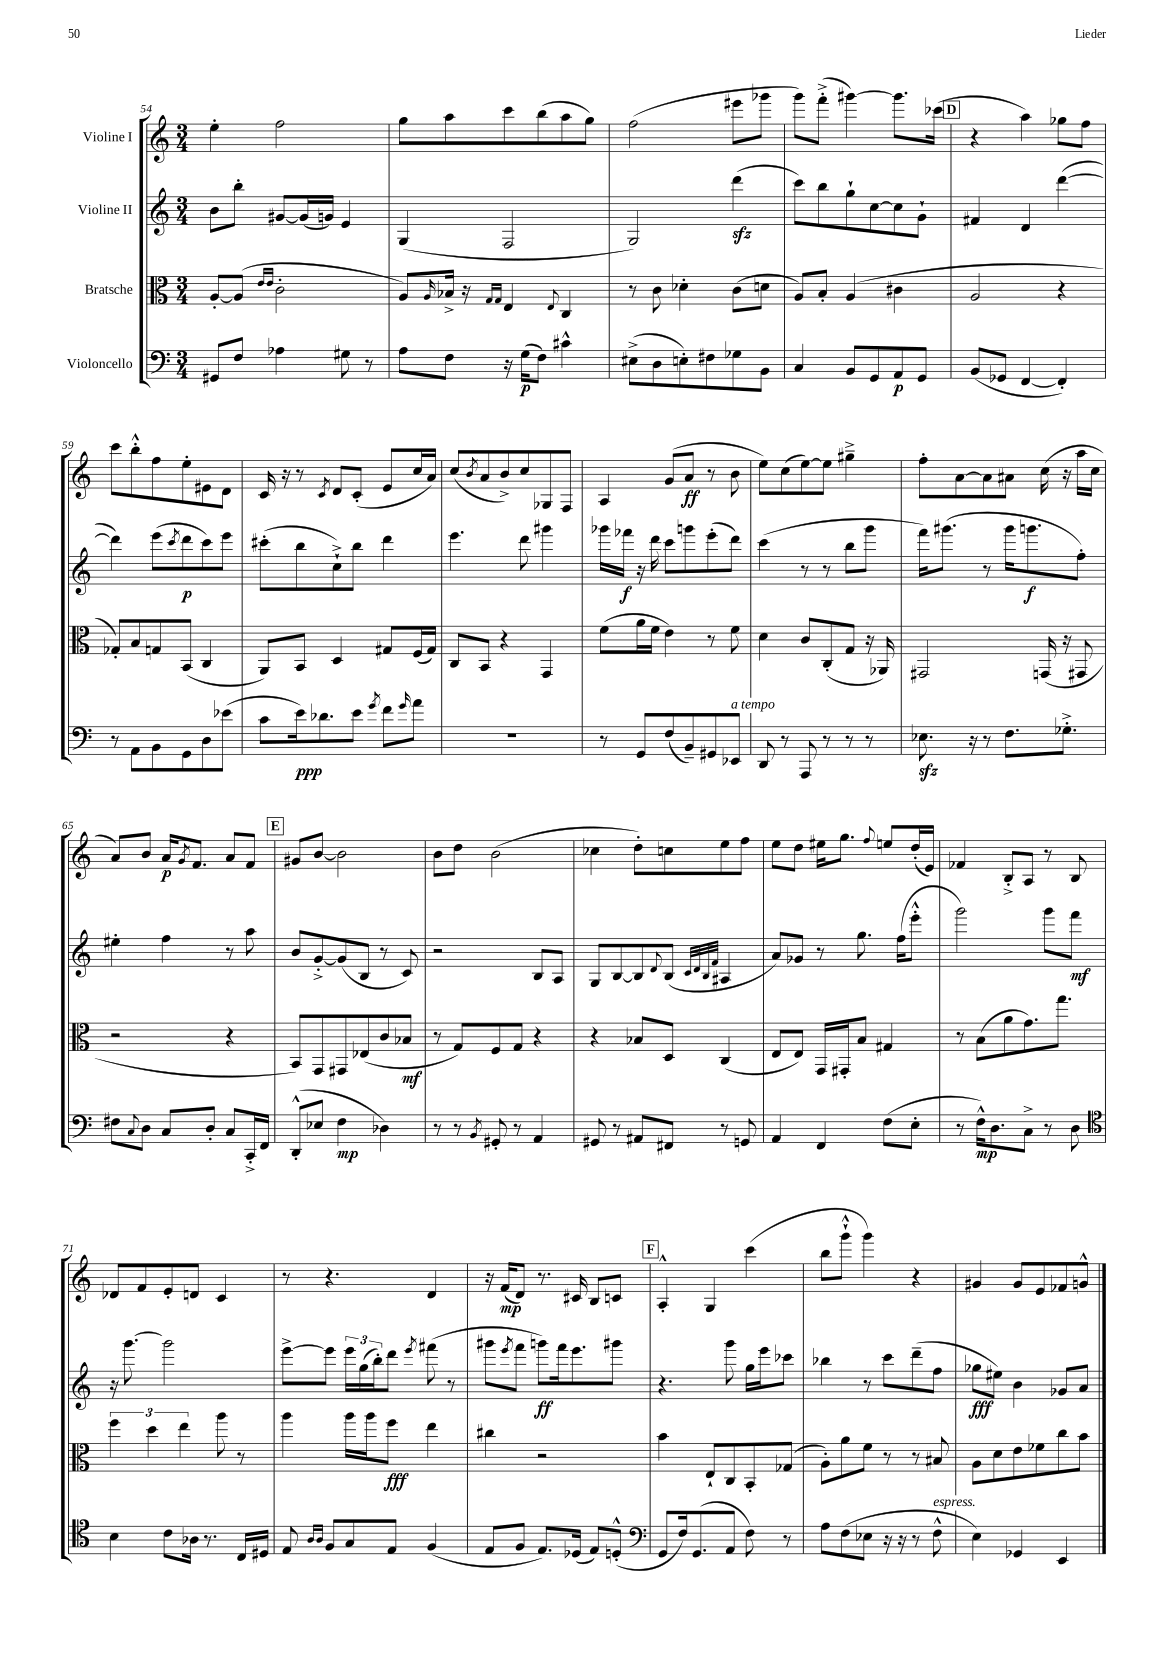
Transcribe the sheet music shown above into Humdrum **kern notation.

**kern	**kern	**kern	**kern
*staff4	*staff3	*staff2	*staff1
*clefF4	*clefC3	*clefG2	*clefG2
*k[]	*k[]	*k[]	*k[]
*M3/4	*M3/4	*M3/4	*M3/4
8GG#	[8A'	8b	4ee'
8F	(8A]	8bb'	.
.	16qqe	.	.
.	16qqe	.	.
4A-	2c'	[8g#	2ff
.	.	(16g#]	.
.	.	16g)	.
8G#	.	4e	.
8r	.	.	.
=	=	=	=
8A	8A)	(4G	8gg
.	16qqA	.	.
8F	16B-^	.	8aa
.	16r	.	.
.	16qqG	.	.
.	16qqG	.	.
16r	4E	2F	8ccc
(16G	.	.	.
8F)	.	.	(8bb
.	8qqE	.	.
4c#^^	4C	.	8aa
.	.	.	8gg)
=	=	=	=
(8E#^	8r	2G)	(2ff
8D	8c	.	.
8E')	4d-'	.	.
8F#	.	.	.
8G-	(8c	(4ddd	8eee#
8BB	8d	.	8ggg-
=	=	=	=
4C	8A)	8ccc)	8ggg)
.	8B'	8bb	(8fff'^
8BB	(4A	8gg`	[4ggg#)
8GG	.	[8cc	.
8AA	4c#	8cc]	8.ggg#]
8GG	.	8g`	.
.	.	.	(16ccc-
=	=	=	=
(8BB	2A	4f#	4r
8GG-	.	.	.
[4FF	.	4d	4aa)
4FF'])	4r	([4ddd	8gg-
.	.	.	8ff
=	=	=	=
8r	8G-')	4ddd])	8ccc
8AA	8B	.	8bb'^^
8BB	8G	(8eee	8ff
.	.	8qccc	.
8GG	(8BB	8ddd	8ee'
8D	4C	8ccc)	8e#
(8e-	.	8eee	8d
=	=	=	=
8c	8AA)	(8ccc#'	16c
.	.	.	16r
16e)	8BB	8bb	8r
8.d-	.	.	.
.	.	.	8qc
.	4D	8cc`^)	8d
8e	.	8bb	(8c'
8qg	.	.	.
8f	8G#	4ddd	8e
16qqg	.	.	.
8a	(16F	.	16cc
.	16G#)	.	16a)
=	=	=	=
2.r	8C	4.eee	(8cc
.	.	.	8qb
.	8BB	.	8a
.	4r	.	8b^)
.	.	8ddd	8cc
.	4GG	4ggg#	8G-
.	.	.	8F
=	=	=	=
8r	(8f	16ggg-	4A
.	.	16fff-	.
8GG	16a	16r	.
.	16f	16ddd	.
(8F	4e)	8ccc	(8g
8BB~)	.	8ggg	8a
8GG#	8r	(8eee'	8r
8EE-	8f	8ddd)	8b
=	=	=	=
8DD	4d	(4ccc	8ee)
8r	.	.	(8cc
8AAA	8c	8r	[8ee)
8r	(8C'	8r	8ee]
8r	8G	8bb	4gg#~^
8r	16r	8ggg	.
.	16AA-)	.	.
=	=	=	=
8.E-	2GG#	16fff)	8ff'
.	.	(8.ggg#	.
.	.	.	[8a
16r	.	.	.
8r	.	8r	8a]
8.F	.	16ggg#	8a#
.	.	8.ggg	.
.	(16GG	.	(16cc
8.G-'^	16r	.	16r
.	8GG#	8ff')	16aa
.	.	.	16cc
=	=	=	=
8F#	2r	4ee#'	8a)
8qqC	.	.	.
8D	.	.	8b
8C	.	4ff	16a
.	.	.	8qg
.	.	.	8.f
8D'	.	.	.
8C	4r	8r	8a
16CC'^	.	8aa	8f
16FF	.	.	.
=	=	=	=
(8DD'^^	8BB)	8b	8g#
8E-	8GG	[8g'^	[8b
4F	8GG#	(8g]	2b]
.	(8E-	8B	.
4D-)	8c	8r	.
.	8B-	8c)	.
=	=	=	=
8r	8r	2r	8b
8r	8G)	.	8dd
8qBB	.	.	.
8GG#'	8F	.	(2b
8r	8G	.	.
4AA	4r	8B	.
.	.	8A	.
=	=	=	=
8GG#	4r	8G	4cc-
8r	.	[8B	.
8AA#	8B-	8B]	8dd')
.	.	8qqd	.
8FF#	8D	(8B	8cc
.	.	32qqc	.
.	.	32qqd	.
.	.	32qqB	.
.	.	32qqf	.
8r	(4C	4A#	8ee
8GG	.	.	8ff
=	=	=	=
4AA	8E	8a)	8ee
.	8E)	8g-	8dd
4FF	16GG	8r	16ee#
.	16GG#'	.	8.gg
.	8B	8.gg	.
.	.	.	8qqff
(8F	4G#	.	8ee
.	.	(16ff	.
8E'	.	8eee'^^	(16dd'
.	.	.	16e)
=	=	=	=
8r	8r	2ggg)	4f-
16F^^)	(8B	.	.
8.D	.	.	.
.	8a	.	8B'^
8C^	8.g)	.	8A
8r	.	8ggg	8r
.	8.gg	.	.
8D	.	8fff	8B
=	=	=	=
*clefC4	*	*	*
4B	6ff	16r	8d-
.	.	[8.ggg	.
.	.	.	8f
.	6dd	.	.
8c	.	2ggg]	8e'
.	6ee	.	.
16A-	.	.	8d
8.r	.	.	.
.	8aa	.	4c
16C	8r	.	.
16D#	.	.	.
=	=	=	=
8E	4aa	[8eee^	8r
16qqA	.	.	.
16qqA	.	.	.
8F	.	8eee]	4.r
8G	16aa	24eee	.
.	.	(24gg	.
.	16aa	.	.
.	.	24bb')	.
8E	8ff	8ddd	.
.	.	8qeee	.
(4F	4ee	(8fff#	4d
.	.	8r	.
=	=	=	=
8E	4cc#	8ggg#	16r
.	.	.	(16f
.	.	8qeee	.
8F	.	8fff	8d)
8.E)	2r	8ggg)	8.r
.	.	16fff	.
(16D-	.	8.eee	16c#
8E)	.	.	8B
(8D'^^	.	8ggg#	8c
=	=	=	=
*clefF4	*	*	*
8GG	4b	4.r	4A'^^
16F)	.	.	.
(8.GG	.	.	.
.	8E`	.	4G
8AA	8C	8ggg	.
8F)	8BB'	16gg	(4ccc
.	.	16eee	.
8r	(8G-	8ccc-	.
=	=	=	=
8A	8A')	4bb-	8bb
(8F	8a	.	8ggg`^^
8E-	8f	8r	4ggg)
16r	8r	8ccc	.
16r	.	.	.
8r	8r	(8ddd~	4r
8F^^	8B#	8ff	.
=	=	=	=
4E)	8A	8gg-	4g#
.	8d	8ee#)	.
4GG-	8e	4b	8g#
.	8f-	.	8e
4EE	8cc	8g-	8f-
.	8b	8a	8g^^
==	==	==	==
*-	*-	*-	*-
